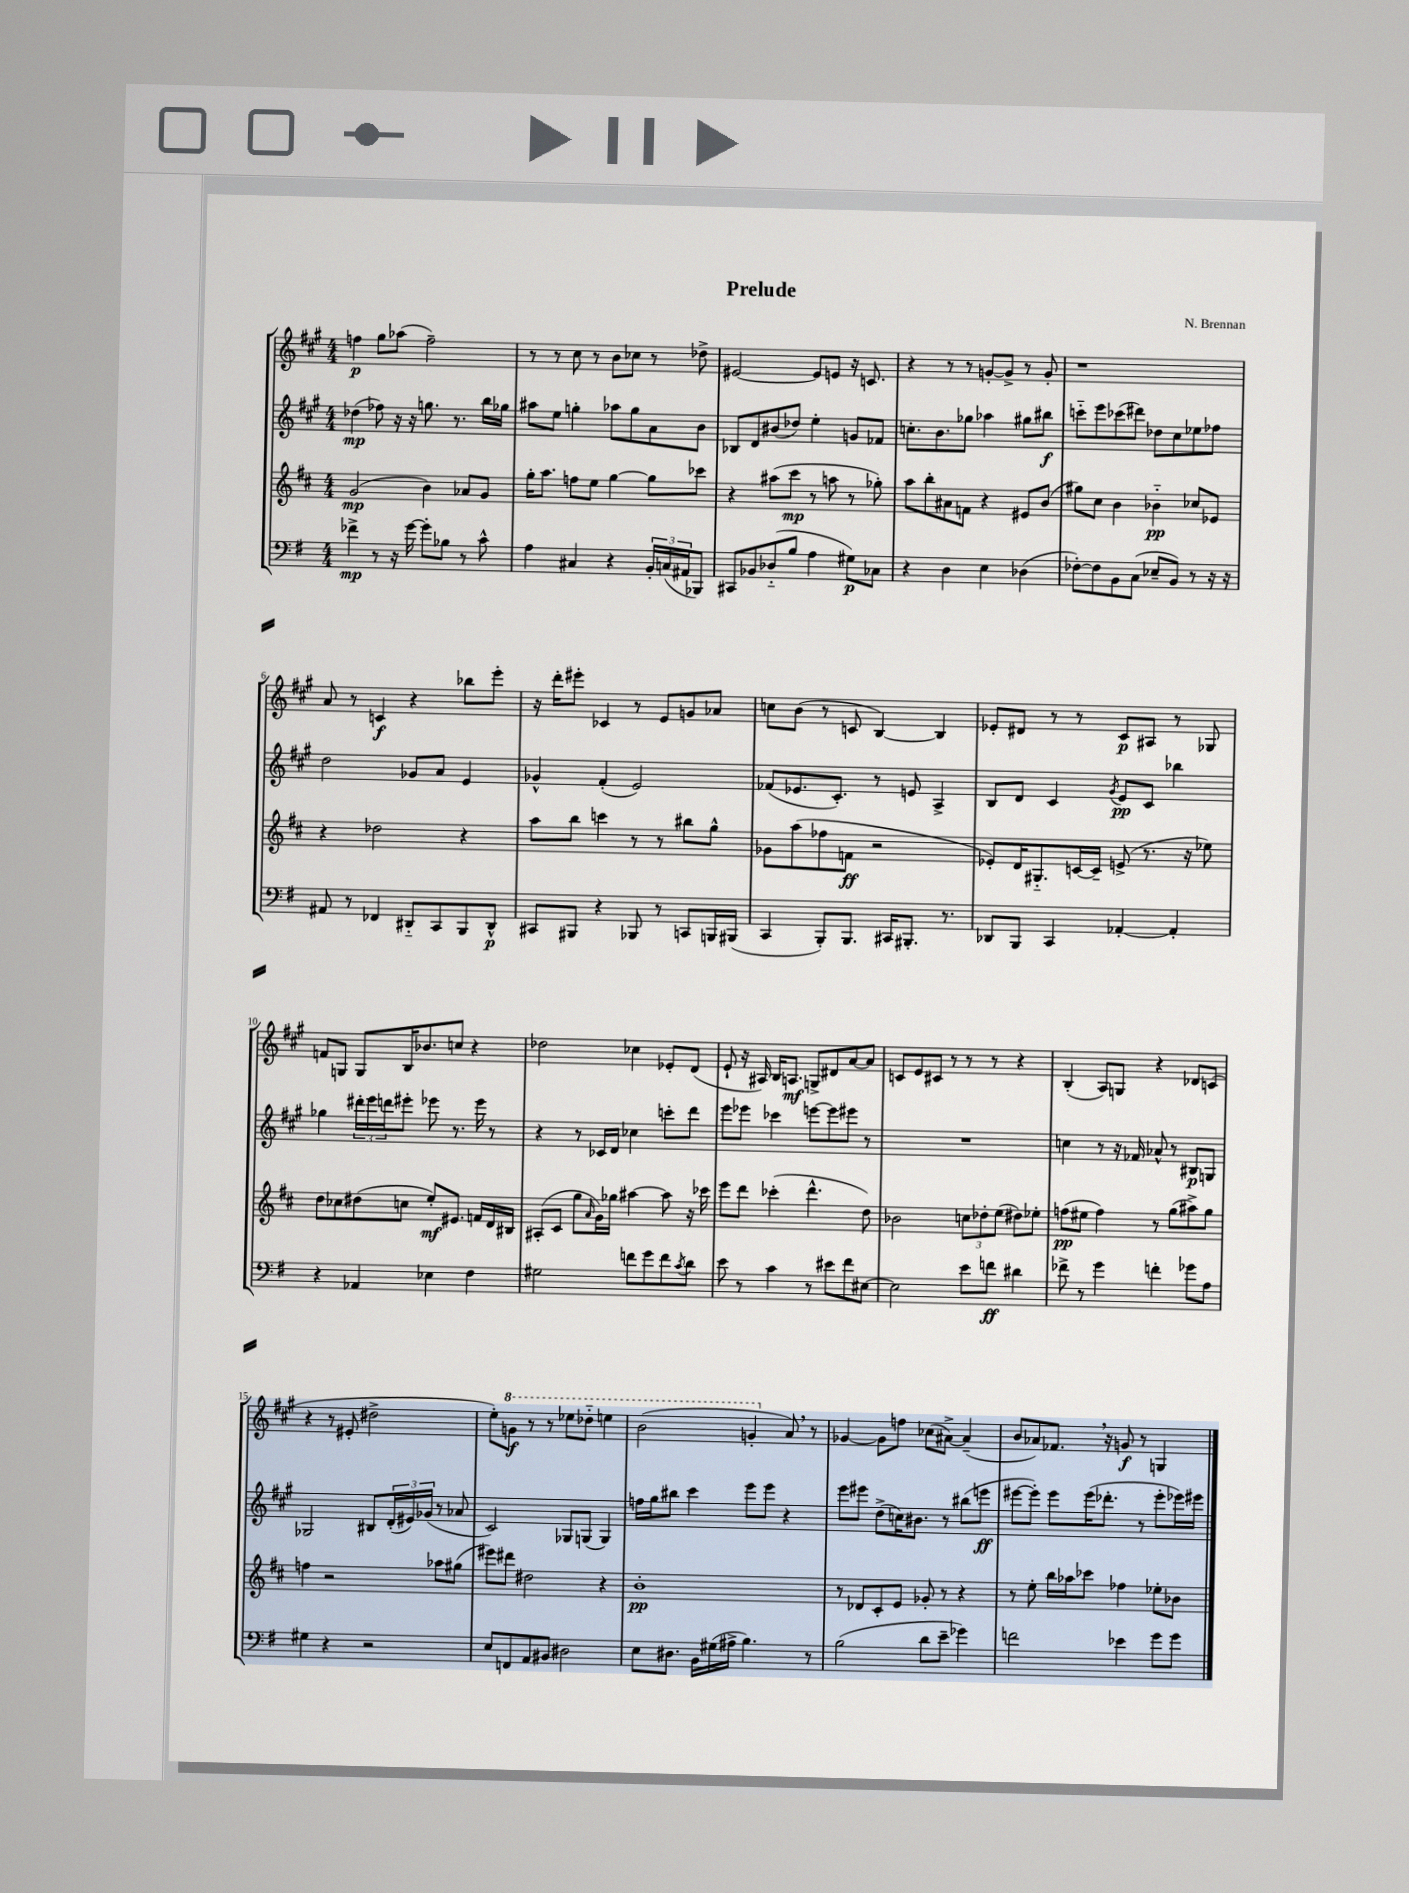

**kern	**dynam	**kern	**dynam	**kern	**dynam	**kern	**dynam
*part4	*part4	*part3	*part3	*part2	*part2	*part1	*part1
*staff4	*staff4	*staff3	*staff3	*staff2	*staff2	*staff1	*staff1
*clefF4	*	*clefG2	*	*clefG2	*	*clefG2	*
*k[f#]	*	*k[f#c#]	*	*k[f#c#g#]	*	*k[f#c#g#]	*
*M4/4	*	*M4/4	*	*M4/4	*	*M4/4	*
=1	=1	=1	=1	=1	=1	=1	=1
4f-X^\	mp	(2g/	mp	(4dd-X\	mp	4ffn\	p
8r	.	.	.	8ff-X\)	.	8gg#\L	.
16r	.	.	.	16r	.	(8aa-X\J	.
[16g\	.	.	.	16r	.	.	.
8g'\L]	.	4b\)	.	8.ggn\	.	2ff~\)	.
8B-X\J	.	.	.	.	.	.	.
.	.	.	.	8.r	.	.	.
8r	.	8a-X/L	.	.	.	.	.
8c^^\	.	8g/J	.	16bb\LL	.	.	.
.	.	.	.	16gg-X\JJ	.	.	.
=2	=2	=2	=2	=2	=2	=2	=2
4A\	.	16gg'\KL	.	8aa#X\L	.	8r	.
.	.	8.aa\J	.	.	.	.	.
.	.	.	.	8ee\J	.	8r	.
4C#X/	.	8ffn\L	.	4ggn'\	.	8cc#\	.
.	.	8ee\J	.	.	.	8r	.
4r	.	[4gg\	.	8aa-X\L	.	8b\L	.
.	.	.	.	8gg\	.	8cc-X\J	.
24BB'/LL	.	8gg\L]	.	8a\	.	8r	.
(24Cn/	.	.	.	.	.	.	.
24AA#X/J	.	.	.	.	.	.	.
8BBB-X/J)	.	8ccc-X\J	.	8b\J	.	8dd-X^\	.
=3	=3	=3	=3	=3	=3	=3	=3
8CC#X/L	.	4r	.	8B-X/L	.	[2e#X/	.
8BB-X/	.	.	.	8d/	.	.	.
(8D-X/	.	(8aa#X\L	.	(8b#X/	.	.	.
8B/J	.	8ccc#\J	mp	8dd-X/J)	.	.	.
4A\	.	8r	.	4ee'\	.	8e#/L]	.
.	.	8aan\	.	.	.	8en/J	.
8G#X\L)	p	8r	.	8gn/L	.	16r	.
.	.	.	.	.	.	8.cn/	.
8C-X\J	.	8gg-X'\)	.	8f-X/J	.	.	.
=4	=4	=4	=4	=4	=4	=4	=4
4r	.	8aa\L	.	8.ccn'\L	.	4r	.
.	.	8bb'\	.	.	.	.	.
.	.	.	.	8.b\	.	.	.
4D\	.	8a#X\	.	.	.	8r	.
.	.	8fn\J	.	8gg-X\J	.	8r	.
4E\	.	4r	.	4aa-X\	.	[8gn'/L	.
.	.	.	.	.	.	8g^/J]	.
(4D-X\	.	8e#X/L	.	8gg#X\L	.	8r	.
.	.	(8b/J	.	8bb#X\J	f	8g'/	.
=5	=5	=5	=5	=5	=5	=5	=5
[8F-X'\L)	.	8gg#X\L)	.	8cccn\L	.	1r	.
8F-\]	.	8cc#\J	.	8eee\	.	.	.
8BB\	.	4b\	.	(8ccc-X\	.	.	.
(8C\J	.	.	.	8ddd#X\J)	.	.	.
8E-X~/L	.	4b-X\	pp	8dd-X\L	.	.	.
8BB/J)	.	.	.	8cc#\	.	.	.
8r	.	8cc-X/L	.	8ee-X\	.	.	.
16r	.	8e-X/J	.	8ff-X\J	.	.	.
16r	.	.	.	.	.	.	.
!!LO:LB:g=z
=6	=6	=6	=6	=6	=6	=6	=6
8AA#X/	.	4r	.	2dd\	.	8a/	.
8r	.	.	.	.	.	8r	.
4FF-X/	.	2dd-X\	.	.	.	4cn/	f
8DD#X/L	.	.	.	8g-X/L	.	4r	.
8CC/	.	.	.	8a/J	.	.	.
8BBB/	.	4r	.	4e/	.	8bb-X\L	.
8DD#^^/J	p	.	.	.	.	8eee'\J	.
=7	=7	=7	=7	=7	=7	=7	=7
8CC#X/L	.	8aa\L	.	4g-X^^/	.	16r	.
.	.	.	.	.	.	16ddd'\KL	.
8BBB#X/J	.	8bb\J	.	.	.	8eee#X'\J	.
4r	.	4cccn\	.	(4f#'/	.	4c-X/	.
8BBB-X/	.	8r	.	2e/)	.	8r	.
8r	.	8r	.	.	.	8e/L	.
8CCn/L	.	8bb#X\L	.	.	.	8gn/	.
16BBBn/L	.	8gg^^\J	.	.	.	8a-X/J	.
(16BBB#X/JJ	.	.	.	.	.	.	.
=8	=8	=8	=8	=8	=8	=8	=8
4CC/	.	8g-X\L	.	(8f-X/L	.	8ccn\L	.
.	.	(8aa\	.	8.e-X/	.	(8b\J	.
8BBB'/L)	.	8ff-X\	.	.	.	8r	.
.	.	.	.	8.c#'/J)	.	.	.
8.BBB/J	.	8fn\J	ff	.	.	8cn/	.
.	.	2r	.	8r	.	[4B/)	.
16CC#X/KL	.	.	.	.	.	.	.
8.BBB#X'/J	.	.	.	8en/	.	.	.
.	.	.	.	4A^/	.	4B/]	.
8.r	.	.	.	.	.	.	.
=9	=9	=9	=9	=9	=9	=9	=9
8DD-X/L	.	8e-X'/L)	.	8B/L	.	8e-X'/L	.
8BBB/J	.	16d/K	.	8d/J	.	8d#X/J	.
.	.	8.G#X/	.	.	.	.	.
4CC/	.	.	.	4c#/	.	8r	.
.	.	[16cn/L	.	.	.	8r	.
.	.	16c~/JJ]	.	.	.	.	.
.	.	.	.	8qg#/	.	.	.
[4AA-X'/	.	(8en^/	.	8e/L	pp	8c#/L	p
.	.	8.r	.	8c#/J	.	8A#X/J	.
4AA-'/]	.	.	.	4bb-X\	.	8r	.
.	.	16r	.	.	.	.	.
.	.	8ee-X\)	.	.	.	8G-X/	.
!!LO:LB:g=z
=10	=10	=10	=10	=10	=10	=10	=10
4r	.	8dd\L	.	4gg-X\	.	8fn/L	.
.	.	8cc-X\	.	.	.	8Gn/J	.
4AA-X/	.	(8dd#X\	.	24ddd#X'\LL	.	8G/L	.
.	.	.	.	24eee\	.	.	.
.	.	.	.	24dddn\J	.	.	.
.	.	8ccn\J	.	8eee#X'\J	.	16B/K	.
.	.	.	.	.	.	8.b-X/	.
4E-X\	.	8ee'/L)	mf	8eee-X\	.	.	.
.	.	8.e#X/J	.	8.r	.	8ccn/J	.
4F#\	.	.	.	.	.	4r	.
.	.	16fn/LL	.	16eee-\	.	.	.
.	.	16d/	.	8r	.	.	.
.	.	16B#X/JJ	.	.	.	.	.
=11	=11	=11	=11	=11	=11	=11	=11
2G#X\	.	(8A#X'/L	.	4r	.	2dd-X\	.
.	.	8c#/J	.	.	.	.	.
.	.	8gg\L	.	8r	.	.	.
.	.	16qqa/	.	.	.	.	.
.	.	16g\L)	.	16c-X/LL	.	.	.
.	.	16gg-X\JJ	.	16d/JJ	.	.	.
8fn\L	.	[4aa#X\	.	4cc-X\	.	4cc-X\	.
8g\	.	.	.	.	.	.	.
8f\	.	8aa#\]	.	8cccn'\L	.	8e-X'/L	.
8qc/	.	.	.	.	.	.	.
8d\J	.	16r	.	8ddd\J	.	(8d/J	.
.	.	16ccc-X\	.	.	.	.	.
=12	=12	=12	=12	=12	=12	=12	=12
8e\	.	8eee\L	.	8eee\L	.	8e`/	.
8r	.	8ddd\J	.	8eee-X\J	.	16r	.
.	.	.	.	.	.	16A#X/)	.
4c\	.	(4ccc-X'\	.	4ccc-X\	.	16B/KL	.
.	.	.	.	.	.	8.An/J	mf
8r	.	4.ddd^^\	.	[8eeen\L	.	8Gn^/L	.
8e#X\L	.	.	.	8eee\]	.	8d#X/	.
8f#\	.	.	.	8eee#X\J	.	[8a/	.
[8E#X\J	.	8dd\)	.	8r	.	8a/J]	.
=13	=13	=13	=13	=13	=13	=13	=13
2E#\]	.	2b-X\	.	1r	.	8cn/L	.
.	.	.	.	.	.	8e/	.
.	.	.	.	.	.	8c#X/J	.
.	.	.	.	.	.	8r	.
8e\L	.	12ccn\L	.	.	.	8r	.
.	.	12dd-X'\	.	.	.	.	.
8fn\J	ff	.	.	.	.	8r	.
.	.	(12ee\J	.	.	.	.	.
4d#X\	.	8dd#X\L)	.	.	.	4r	.
.	.	8ee-X'\J	.	.	.	.	.
=14	=14	=14	=14	=14	=14	=14	=14
8f-X^\	.	(8ffn\L	pp	4ccn\	.	(4B'/	.
8r	.	8ee#X\J	.	.	.	.	.
4g\	.	4ff\)	.	8r	.	8A/L)	.
.	.	.	.	16r	.	8Gn/J	.
.	.	.	.	16f-X/	.	.	.
4fn'\	.	8r	.	8a-X^^/	.	4r	.
.	.	(8gg\L	.	8r	.	.	.
8g-X\L	.	8aa#X^\)	.	8B#X/L	p	8d-X/L	.
8A\J	.	8gg\J	.	8Gn/J	.	(8cn/J	.
!!LO:LB:g=z
=15	=15	=15	=15	=15	=15	=15	=15
4G#X\	.	4ffn\	.	2G-X/	.	4r	.
4r	.	2r	.	.	.	8r	.
.	.	.	.	.	.	8e#X'/	.
2r	.	.	.	8B#X/L	.	2dd#X^\	.
.	.	.	.	(24d'/L	.	.	.
.	.	.	.	24e#X/)	.	.	.
.	.	.	.	(24g-X/JJ	.	.	.
.	.	8aa-X\L	.	8r	.	.	.
.	.	(8gg#X\J	.	8a-X/	.	.	.
=16	=16	=16	=16	=16	=16	=16	=16
8E/L	.	8eee#X\L)	.	2c#/)	.	8ee'\L)	.
*	*	*	*	*	*	*8va	*
8FFn/	.	8ddd#X\J	.	.	.	8ggn\J	f
8AA/	.	2dd#X\	.	.	.	8r	.
8BB#X/J	.	.	.	.	.	8r	.
2D#X\	.	.	.	8G-X/L	.	8eee-X\L	.
.	.	.	.	(8Gn/J	.	8ddd-X\J	.
.	.	4r	.	4G/)	.	4eeen\	.
=17	=17	=17	=17	=17	=17	=17	=17
8E\L	.	1b'	pp	16ffn\LL	.	(2bb\	.
.	.	.	.	16gg#\J	.	.	.
8.D#X\J	.	.	.	8bb#X\J	.	.	.
.	.	.	.	4ccc#\	.	.	.
16BB\LL	.	.	.	.	.	.	.
(16G#X\	.	.	.	.	.	.	.
16A#X^\JJ	.	.	.	.	.	.	.
4.B\)	.	.	.	8eee\L	.	4ggn'/	.
.	.	.	.	8eee\J	.	.	.
*	*	*	*	*	*	*X8va	*
.	.	.	.	4r	.	8a,/)	.
8r	.	.	.	.	.	8r	.
=18	=18	=18	=18	=18	=18	=18	=18
(2B\	.	8r	.	8eee\L	.	[4g-X/	.
.	.	8d-X/L	.	8eee#X\J	.	.	.
.	.	8c#'/	.	(8dd^\L	.	8g-\L]	.
.	.	8e/J	.	16ccn\K)	.	8ffn\J	.
.	.	.	.	8.b#X\J	.	.	.
8d\L	.	8g-X'/	.	.	.	(8cc-X\L	.
8e~\J	.	8r	.	8r	.	[8a#X^\J)	.
4g-X\)	.	4r	.	(8bb#X\L	.	(4a#~/]	.
.	.	.	.	8eeen\J	ff	.	.
=19	=19	=19	=19	=19	=19	=19	=19
2fn\	.	8r	.	[8eee#X\L	.	8b/L	.
.	.	8ee'\	.	8eee#'\J])	.	8a-X/)	.
.	.	16bb\LL	.	8eee#\L	.	8.f-X,/J	.
.	.	16aa-X\J	.	.	.	.	.
.	.	8ccc-X\J	.	(16eee#\K	.	.	.
.	.	.	.	8.ddd-X'\J	.	16r	.
4e-X\	.	4ff-X\	.	.	.	8gn/	f
.	.	.	.	8r	.	8r	.
8g\L	.	8ee-X'\L	.	8eee#'\L	.	4Gn/	.
8g\J	.	8b-X\J	.	16eee-X\L)	.	.	.
.	.	.	.	16eee#X\JJ	.	.	.
==	==	==	==	==	==	==	==
*-	*-	*-	*-	*-	*-	*-	*-
